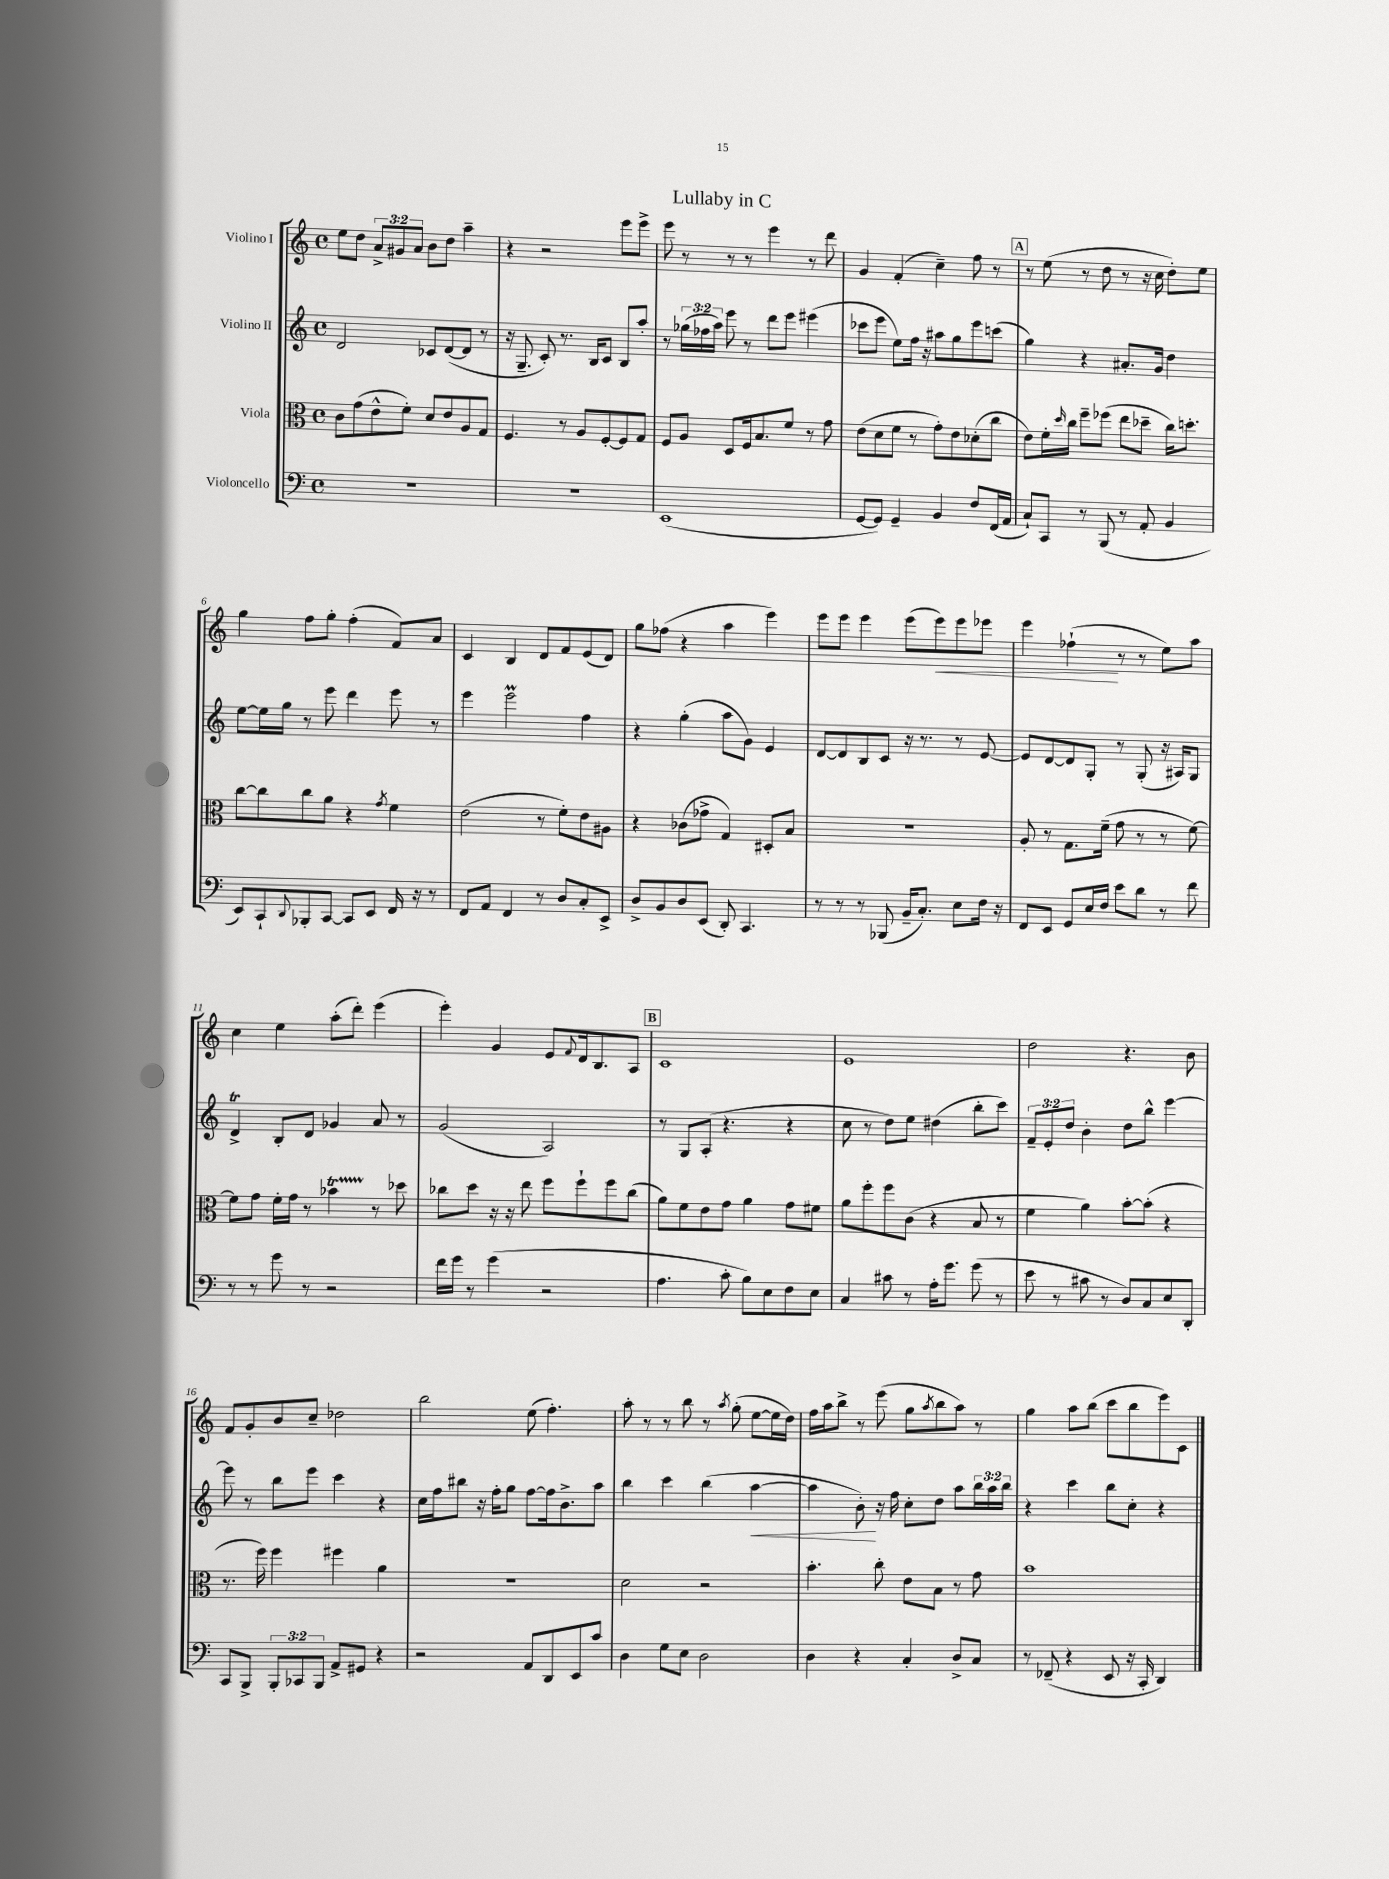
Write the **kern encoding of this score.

**kern	**kern	**kern	**kern
*staff4	*staff3	*staff2	*staff1
*clefF4	*clefC3	*clefG2	*clefG2
*k[]	*k[]	*k[]	*k[]
*M4/4	*M4/4	*M4/4	*M4/4
*met(c)	*met(c)	*met(c)	*met(c)
1r	8c	2d	8ee
.	(8g	.	8dd
.	8e^^	.	12a^
.	.	.	12g#
.	8f')	.	.
.	.	.	12a
.	8d	8c-	8b
.	8e	([8d	8dd
.	8A	8d]	4aa~
.	8G	8r	.
=	=	=	=
1r	4.F	16r	4r
.	.	8.G~	.
.	.	8c')	2r
.	8r	8.r	.
.	8A	.	.
.	.	16B	.
.	[8F'	8c	.
.	8F]	8B	8eee
.	8G	8aa'	8eee^
=	=	=	=
(1EE	8F	8r	8eee
.	8A	(24gg-	8r
.	.	24ff-	.
.	.	24aa)	.
.	8D	8eee	8r
.	16F	8r	8r
.	8.B	.	.
.	.	8ddd	4eee
.	8f	8eee	.
.	8r	(4eee#	8r
.	8g	.	8ddd
=	=	=	=
[8GG	(8e	8ccc-	4g
8GG])	8d	8eee	.
4GG~	8f	8ee)	(4f'
.	8r	16ff	.
.	.	16r	.
4BB	8g')	8aa#	4cc~)
.	8e	8gg	.
8F	(8d-'	8eee	8ff
(16FF	8cc	(8ccc	8r
16AA	.	.	.
=	=	=	=
8C`)	8e)	4gg)	8r
8CC	16f'	.	(8ee
.	16qqdd	.	.
.	16cc	.	.
8r	8ff~	4r	8r
(8BBB	(8ff-	.	8dd
8r	8ee	8.a#'	8r
8AA'	8dd-~	.	16r
.	.	16g	16cc
4BB	16cc)	4dd	8dd')
.	8.dd'	.	.
.	.	.	8ee
=	=	=	=
8EE)	[8cc	[8ee	4gg
8CC`	8cc]	16ee]	.
.	.	16gg	.
8qqDD	.	.	.
8BBB-'	8cc	8r	8ff
[8CC	8a	8eee	8gg'
8CC]	4r	4ddd	(4ff'
8EE	.	.	.
.	8qg	.	.
16FF	4f	8eee	8f)
16r	.	.	.
8r	.	8r	8a
=	=	=	=
8FF	(2e	4eee	4c
8AA	.	.	.
4FF	.	2eee	4B
8r	8r	.	8d
8D	8f')	.	8f
8C'	8e	4ff	(8e
8EE^	8A#	.	8d)
=	=	=	=
8D^	4r	4r	8gg
8BB	.	.	(8ff-
8D	(8c-	(4gg'	4r
(8EE	8g-^	.	.
8DD')	4G)	8aa	4aa
4.CC	.	8g)	.
.	8D#'	4e	4eee)
.	8B	.	.
=	=	=	=
8r	1r	[8d	8eee
8r	.	8d]	8eee
8r	.	8B	4eee
(8BBB-	.	8c	.
16BB~	.	16r	(8eee
8.C')	.	8.r	.
.	.	.	8eee)
8E	.	8r	8eee
16F	.	[8e	8eee-
16r	.	.	.
=	=	=	=
8FF	8A'	8e]	4eee
8EE	8r	[8d	.
8GG	8.G	8d]	(4ff-`
16E	.	8G'	.
16F	(16f~	.	.
8e	8g	8r	8r
8d	8r	(8G'	8r
8r	8r	16r	8ee)
.	.	16A#)	.
8f	[8f)	8G	8aa
=	=	=	=
8r	8f]	4d^	4cc
8r	8g	.	.
8g	16f'	8B'	4ee
.	16g	.	.
8r	8r	8d	.
2r	4b-	4g-	(8aa'
.	.	.	8ddd')
.	8r	8a	(4eee
.	8dd-	8r	.
=	=	=	=
16f	8cc-	(2g	4eee')
16g	.	.	.
8r	8dd	.	.
(4g	16r	.	4g
.	16r	.	.
.	8ee	.	.
2r	8ff	2A)	8e
.	.	.	8qqf
.	8ff`	.	16d
.	.	.	8.B
.	8ff	.	.
.	(8cc-	.	8A
=	=	=	=
4.A	8a)	8r	1c
.	8f	8G	.
.	8e	(8A'	.
8c'	8g	4.r	.
8B)	4a	.	.
8E	.	.	.
8F	8g	4r	.
8E	8f#	.	.
=	=	=	=
4C	8a	8cc	1e
.	8ff'	8r	.
8c#	8ff	8dd)	.
8r	(8c	8ee	.
16A'	4r	(4dd#	.
8.g	.	.	.
(8g	8B	8bb'	.
8r	8r	8ccc)	.
=	=	=	=
8e	4f	12f~	2dd
.	.	12e'	.
8r	.	.	.
.	.	12dd	.
8c#	4a)	4b'	.
8r	.	.	.
8D)	[8b'	8dd	4.r
8C	(8b']	8bb^^	.
8E	4r	[4eee	.
8DD'	.	.	8b
=	=	=	=
8CC	8.r	8eee]	8f
8BBB^	.	8r	8g'
.	16ff)	.	.
12BBB'	4ff	8bb	8b
12CC-	.	.	.
.	.	8eee	8cc~
12BBB	.	.	.
8AA^	4ff#	4ccc	2dd-
8GG#	.	.	.
4r	4a	4r	.
=	=	=	=
2r	1r	16cc	2bb
.	.	16ff	.
.	.	8bb#	.
.	.	16r	.
.	.	16ff'	.
.	.	8gg	.
8AA	.	[8ff	(8ee
8DD	.	16ff]	4.ff')
.	.	8.b^	.
8EE	.	.	.
8c	.	8aa	.
=	=	=	=
4D	2d	4bb	8aa'
.	.	.	8r
8G	.	4ccc	8r
8E	.	.	8bb
2D	2r	(4bb	8r
.	.	.	8qaa
.	.	.	(8gg'
.	.	[4aa	[8ee
.	.	.	16ee]
.	.	.	16dd)
=	=	=	=
4D	4.b'	4aa]	16ff
.	.	.	16aa
.	.	.	8bb^
4r	.	8b')	8r
.	8cc'	16r	(8eee
.	.	16ff	.
4C'	8e	8cc'	8gg
.	.	.	8qaa
.	8B	8dd	8bb
8D^	8r	8aa	8aa)
8C	8g	24bb	8r
.	.	24aa	.
.	.	24bb	.
=	=	=	=
8r	1b	4r	4gg
(8FF-~	.	.	.
4r	.	4ccc	8aa
.	.	.	(8bb
8EE	.	8bb	8ccc
16r	.	8cc'	8bb
16CC'	.	.	.
4DD)	.	4r	8eee)
.	.	.	8c
==	==	==	==
*-	*-	*-	*-
